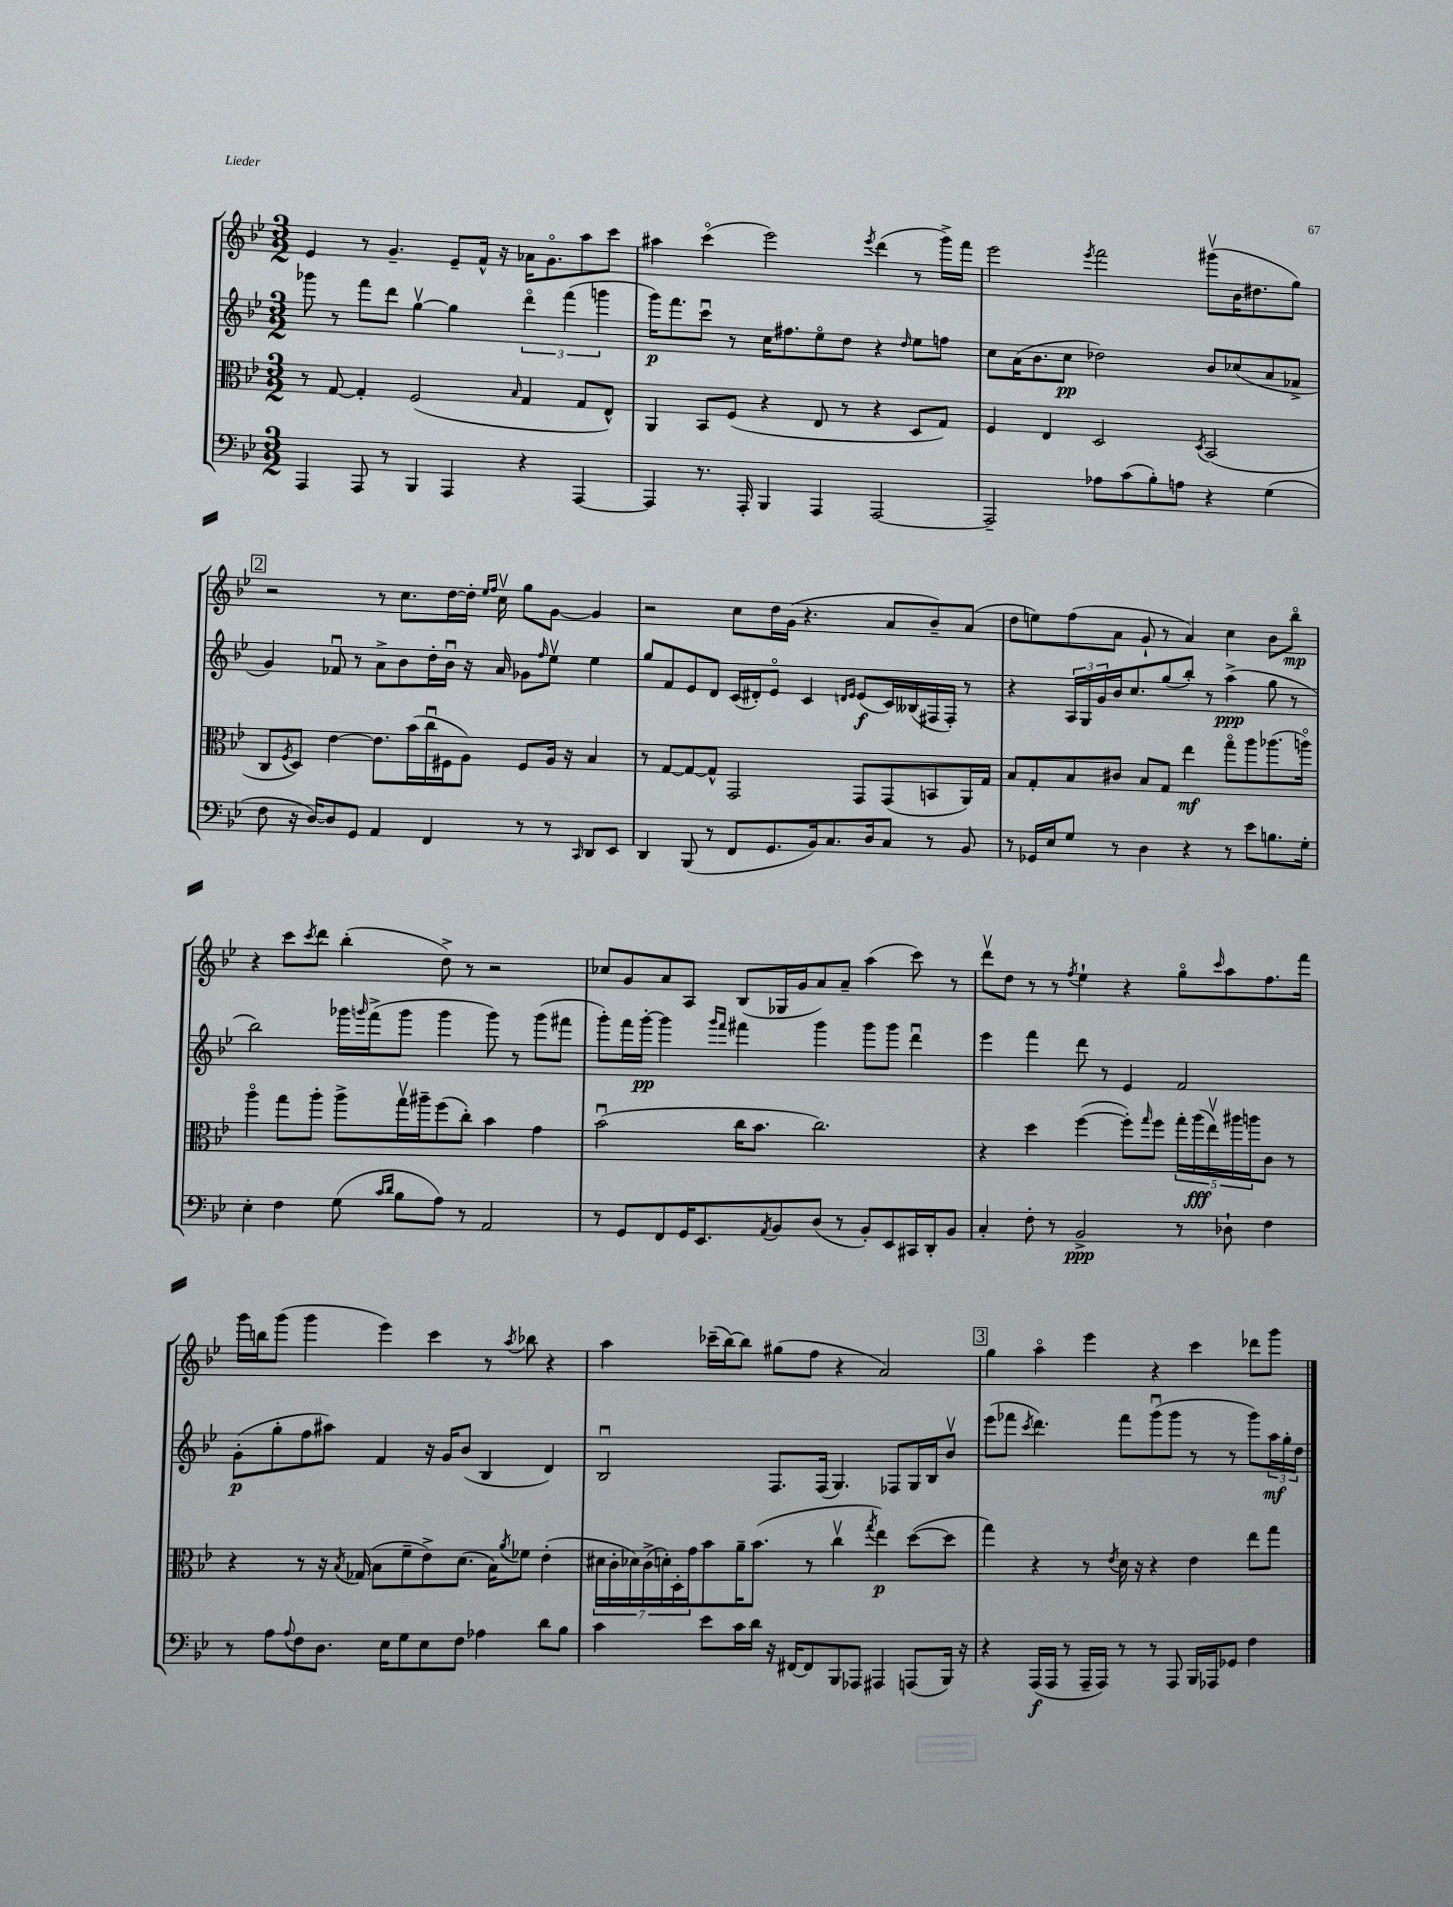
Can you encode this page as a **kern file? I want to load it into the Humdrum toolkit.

**kern	**dynam	**kern	**dynam	**kern	**dynam	**kern	**dynam
*part4	*part4	*part3	*part3	*part2	*part2	*part1	*part1
*staff4	*staff4	*staff3	*staff3	*staff2	*staff2	*staff1	*staff1
*clefF4	*	*clefC3	*	*clefG2	*	*clefG2	*
*k[b-e-]	*	*k[b-e-]	*	*k[b-e-]	*	*k[b-e-]	*
*M3/2	*	*M3/2	*	*M3/2	*	*M3/2	*
=82	=82	=82	=82	=82	=82	=82	=82
4AAA/	.	8r	.	8ggg-X\	.	4e-/	.
.	.	[8G/	.	8r	.	.	.
8AAA/	.	4G'/]	.	8fff\L	.	8r	.
8r	.	.	.	8ddd\J	.	4.g~/	.
4BBB-/	.	(2F/	.	[4ggv\	.	.	.
4AAA/	.	.	.	4gg\]	.	8e-~/L	.
.	.	.	.	.	.	16f^^/Jk	.
.	.	.	.	.	.	16r	.
.	.	16qqB-/	.	.	.	.	.
4r	.	4G/	.	6ddd\	.	16a-X\KL	.
.	.	.	.	.	.	8.g\	.
.	.	.	.	(6fff\	.	.	.
[4AAA/	.	8G/L	.	.	.	8aa\	.
.	.	.	.	6gggn\	.	.	.
.	.	8E-^^/J)	.	.	.	8ccc\J	.
=83	=83	=83	=83	=83	=83	=83	=83
4AAA/]	.	4AA/	.	16ggg\KL)	p	4aa#X\	.
.	.	.	.	8.fff\	.	.	.
8.r	.	8BB-/L	.	8cccu\J	.	(4ccc\	.
.	.	(8F/J	.	8r	.	.	.
16AAA'/	.	.	.	.	.	.	.
4BBB-/	.	4r	.	16cc\KL	.	2eee-\)	.
.	.	.	.	8.ff#X\	.	.	.
4AAA/	.	8E-/	.	8ee-\	.	.	.
.	.	8r	.	8dd\J	.	.	.
.	.	.	.	.	.	8qeee-/	.
[2AAA/	.	4r	.	4r	.	(4ddd\	.
.	.	.	.	16qqdd/	.	.	.
.	.	8D/L	.	8ee-\L	.	8r	.
.	.	8G/J)	.	8ffn\J	.	16ggg^\LL)	.
.	.	.	.	.	.	16fff\JJ	.
=84	=84	=84	=84	=84	=84	=84	=84
2AAA~/]	.	4F/	.	8cc\L	.	2eee-\	.
.	.	.	.	(16a\K	.	.	.
.	.	.	.	8.b-\	.	.	.
.	.	4E-/	.	.	.	.	.
.	.	.	.	8cc\J	pp	.	.
.	.	.	.	.	.	8qeee-/	.
8A-X\L	.	2D/	.	2dd-X\)	.	2fff\	.
(8c\	.	.	.	.	.	.	.
8B-'\)	.	.	.	.	.	.	.
8An\J	.	.	.	.	.	.	.
.	.	8qD/	.	.	.	.	.
4r	.	(2BB-/	.	8b-/L	.	(8ggg#Xv\L	.
.	.	.	.	(8cc-X/	.	16b-\K	.
.	.	.	.	.	.	8.dd#X\	.
(4G\	.	.	.	8a/	.	.	.
.	.	.	.	8f-X^/J	.	8gg\J)	.
!!LO:LB:g=z
!!LO:REH:place=s1:t=2
=85	=85	=85	=85	=85	=85	=85	=85
8F\	.	8C/L	.	4g/)	.	2r	.
.	.	8qF/	.	.	.	.	.
16r	.	8D/J)	.	.	.	.	.
[16D/KL)	.	.	.	.	.	.	.
8D/]	.	[4e-\	.	8f-Xu/	.	.	.
8GG/J	.	.	.	8r	.	.	.
4AA/	.	8.e-\L]	.	8a^\L	.	8r	.
.	.	.	.	8b-\	.	8.cc\L	.
.	.	(16b-\L	.	.	.	.	.
4FF/	.	16ccu\	.	16dd'\L	.	.	.
.	.	16F#X\J	.	16b-u\JJ	.	[16dd\L	.
.	.	8A\J)	.	16r	.	16dd'\JJ]	.
.	.	.	.	.	.	16qqee-/LL	.
.	.	.	.	.	.	16qqff/JJ	.
.	.	.	.	16a/	.	16ccv\	.
8r	.	8F#/L	.	8g-X\L	.	8gg\L	.
.	.	.	.	16qqff/	.	.	.
8r	.	16A/Jk	.	8ee-v\J	.	[8g\J	.
.	.	16r	.	.	.	.	.
16qqCC/	.	.	.	.	.	.	.
8DD/L	.	4B-/	.	4ee-\	.	4g/]	.
8EE-/J	.	.	.	.	.	.	.
=86	=86	=86	=86	=86	=86	=86	=86
4DD/	.	8r	.	8gg/L	.	2r	.
.	.	[8G/L	.	8f/	.	.	.
(8BBB-/	.	8G/_	.	8e-/	.	.	.
8r	.	8G^^/J]	.	8d/J	.	.	.
8FF/L	.	2GG/	.	(16c/LL	.	8cc\L	.
.	.	.	.	16d#X'/J)	.	.	.
8.GG/	.	.	.	8e-/J	.	16dd\L	.
.	.	.	.	.	.	(16g\JJ	.
.	.	.	.	4c/	.	4.r	.
16BB-/k)	.	.	.	.	.	.	.
8.C/	.	.	.	.	.	.	.
.	.	.	.	16qqdn/LL	.	.	.
.	.	.	.	16qqe-/JJ	.	.	.
.	.	8GG/L	.	(8e-/L	f	.	.
16D/k	.	.	.	.	.	.	.
8C/J	.	(8GG/	.	16c/L)	.	8a/L	.
.	.	.	.	(16B--X/	.	.	.
8r	.	8BBn/	.	16F#X/	.	8b-~/)	.
.	.	.	.	16F#'/JJ)	.	.	.
8BB-/	.	16AA/L)	.	8r	.	(8a/J	.
.	.	16G/JJ	.	.	.	.	.
=87	=87	=87	=87	=87	=87	=87	=87
8r	.	8B-/L	.	4r	.	8dd\L	.
16GG-X/LL	.	8G'/	.	.	.	8een\)	.
16E-/J	.	.	.	.	.	.	.
8G/J	.	8B-/	.	24A/LL	.	(8ff\	.
.	.	.	.	24G/	.	.	.
.	.	.	.	24g/	.	.	.
8r	.	8c#X/J	.	16b-/J	.	8a\J	.
.	.	.	.	8.cc/	.	.	.
4D\	.	8B-/L	.	.	.	8g`/	.
.	.	8G/J	.	(8gg/	.	8r	.
4r	.	4ee-\	mf	8bb-'/J)	.	4a/)	.
.	.	.	.	8r	.	.	.
8r	.	8gg\L	.	(4aa^\	ppp	4cc\	.
8e-\L	.	8aa\	.	.	.	.	.
8.Bn\	.	(8.aa-X\	.	8gg\	.	8b-\L	.
.	.	.	.	8r	.	8bb-\J	mp
16G'\Jk	.	16aan\Jk)	.	.	.	.	.
!!LO:LB:g=z
=88	=88	=88	=88	=88	=88	=88	=88
4E-'\	.	4aa\	.	2bb-\)	.	4r	.
4F\	.	8gg\L	.	.	.	8ccc\L	.
.	.	.	.	.	.	8qccc/	.
.	.	8aa'\J	.	.	.	8ddd\J	.
(8G\	.	8aa^\L	.	16ggg-X\LL	.	(4bb-'\	.
.	.	.	.	16qqgggn/	.	.	.
.	.	.	.	(16fff^\J	.	.	.
16qqc/LL	.	.	.	.	.	.	.
16qqd/JJ	.	.	.	.	.	.	.
8B-\L	.	16ggv\L	.	8ggg\J	.	.	.
.	.	16aa#X~\J	.	.	.	.	.
8A\J)	.	(8ff\	.	4ggg\	.	8dd^\)	.
8r	.	8cc'\J)	.	.	.	8r	.
2AA/	.	4b-\	.	8ggg\)	.	2r	.
.	.	.	.	8r	.	.	.
.	.	4g\	.	(8ggg\L	.	.	.
.	.	.	.	8fff#X\J	.	.	.
=89	=89	=89	=89	=89	=89	=89	=89
8r	.	(2b-u\	.	8ggg'\L)	.	8cc-X/L	.
8GG/L	.	.	.	16fff\L	.	8g/	.
.	.	.	.	[16ggg'\JJ	pp	.	.
8FF/	.	.	.	4ggg\]	.	8a/	.
16GG/K	.	.	.	.	.	8A/J	.
8.EE-/	.	.	.	.	.	.	.
.	.	.	.	16qqggg/LL	.	.	.
.	.	.	.	16qqfff/JJ	.	.	.
.	.	16cc\KL	.	4fff#X\	.	(8B-/L	.
.	.	8.b-\J	.	.	.	.	.
8qAA/	.	.	.	.	.	.	.
8BB-/	.	.	.	.	.	16G-X/L	.
.	.	.	.	.	.	16g/J	.
(8D/J	.	2.cc\)	.	4ggg\	.	8a/)	.
8r	.	.	.	.	.	8a~/J	.
8BB-'/L)	.	.	.	8ggg\L	.	(4aa\	.
8EE-/	.	.	.	8ggg\J	.	.	.
16CC#X/L	.	.	.	4dddu\	.	8ccc\)	.
16DD'/J	.	.	.	.	.	.	.
8BB-/J	.	.	.	.	.	8r	.
=90	=90	=90	=90	=90	=90	=90	=90
4C'/	.	4r	.	4eee-\	.	8dddv\L	.
.	.	.	.	.	.	8dd\J	.
8F'\	.	4dd\	.	4fff\	.	8r	.
8r	.	.	.	.	.	8r	.
.	.	.	.	.	.	8qff/	.
2BB-^/	ppp	([4ff\	.	8ddd\	.	4ee-`\	.
.	.	.	.	8r	.	.	.
.	.	8ff'\L])	.	4e-/	.	4r	.
.	.	16qqgg/	.	.	.	.	.
.	.	8ff\J	.	.	.	.	.
8r	.	20gg'\LL	.	2f/	.	8gg\L	.
.	.	(20aa\	fff	.	.	.	.
.	.	20ee-v\)	.	.	.	.	.
.	.	.	.	.	.	16qqccc/	.
8D-X`\	.	.	.	.	.	8aa\	.
.	.	20aa#X\	.	.	.	.	.
.	.	20aan\J	.	.	.	.	.
4F\	.	8c\J	.	.	.	8.ff\	.
.	.	8r	.	.	.	.	.
.	.	.	.	.	.	16fff\Jk	.
!!LO:LB:g=z
=91	=91	=91	=91	=91	=91	=91	=91
8r	.	4r	.	(8g'\L	p	16ggg\LL	.
.	.	.	.	.	.	16bbn\J	.
8A\L	.	.	.	8gg'\	.	(8ggg\J	.
8qqA/	.	.	.	.	.	.	.
8F\	.	8r	.	8ff\	.	4ggg\	.
8.D\J	.	16r	.	8aa#X\J)	.	.	.
.	.	8qB-/	.	.	.	.	.
.	.	(16G-X/	.	.	.	.	.
.	.	8B-\L	.	4f/	.	4eee-\)	.
16E-\KL	.	.	.	.	.	.	.
8G\	.	8f~\	.	.	.	.	.
8E-\	.	8e-^\)	.	16r	.	4ccc\	.
.	.	.	.	16g/KL	.	.	.
8F\J	.	(8.d\J	.	(8b-/J	.	.	.
4A-X\	.	.	.	4B-/	.	8r	.
.	.	16B-\KL)	.	.	.	.	.
.	.	8qa/	.	.	.	8qaa/	.
.	.	8f-X\J	.	.	.	8bb-X\	.
8d\L	.	(4e-'\	.	4d/)	.	4r	.
8B-\J	.	.	.	.	.	.	.
=92	=92	=92	=92	=92	=92	=92	=92
4c\	.	28d#X\LL	.	2B-u/	.	4aa\	.
.	.	28c'\	.	.	.	.	.
.	.	28d-X\)	.	.	.	.	.
.	.	(28c^\	.	.	.	.	.
.	.	28dn'\)	.	.	.	.	.
.	.	28D'\	.	.	.	.	.
.	.	28g\J	.	.	.	.	.
8e-\L	.	8b-\	.	.	.	(16ccc-X~\LL	.
.	.	.	.	.	.	[16bb-\J)	.
16c\L	.	16a~\K	.	.	.	8bb-\J]	.
16d\JJ	.	(8.b-\J	.	.	.	.	.
16r	.	.	.	8.F/L	.	(8gg#X\L	.
[16FF#X/KL	.	.	.	.	.	.	.
8FF#/]	.	8r	.	.	.	8ff\J	.
.	.	.	.	(16F/Jk	.	.	.
8BBB-/	.	4ccv\	.	4.G/)	.	4r	.
8AAA-X/J	.	.	.	.	.	.	.
.	.	8qgg/	.	.	.	.	.
4AAA#X/	.	4ee-\)	p	.	.	2a/)	.
.	.	.	.	8F-X/L	.	.	.
(8AAAn/L	.	([8dd\L	.	16G/L	.	.	.
.	.	.	.	16B-/J	.	.	.
16BBB-/Jk)	.	8dd\J]	.	8b-v/J	.	.	.
16r	.	.	.	.	.	.	.
!!LO:REH:place=s1:t=3
=93	=93	=93	=93	=93	=93	=93	=93
4r	.	4gg\)	.	(8eee-\L	.	4gg\	.
.	.	.	.	8fff-X\J	.	.	.
.	.	.	.	8qccc/	.	.	.
(16AAA/LL	f	4r	.	4.ddd\)	.	4aa\	.
16AAA/JJ	.	.	.	.	.	.	.
8r	.	.	.	.	.	.	.
16AAA~/LL	.	8r	.	.	.	4eee-\	.
16AAA/JJ)	.	.	.	.	.	.	.
.	.	8qe-/	.	.	.	.	.
8r	.	16d\	.	8fff-\L	.	.	.
.	.	16r	.	.	.	.	.
8r	.	4r	.	(8gggu\	.	4r	.
8AAA/	.	.	.	8ggg\J	.	.	.
16BBB-/LL	.	4e-\	.	8r	.	4ccc\	.
16AAA-X/J	.	.	.	.	.	.	.
8GG-X/J	.	.	.	8r	.	.	.
4F\	.	8ee-\L	.	8ggg\L)	.	8ddd-X\L	.
.	.	8gg\J	.	24aa\L	mf	8ggg\J	.
.	.	.	.	24gg'\	.	.	.
.	.	.	.	24dd\JJ	.	.	.
==	==	==	==	==	==	==	==
*-	*-	*-	*-	*-	*-	*-	*-
